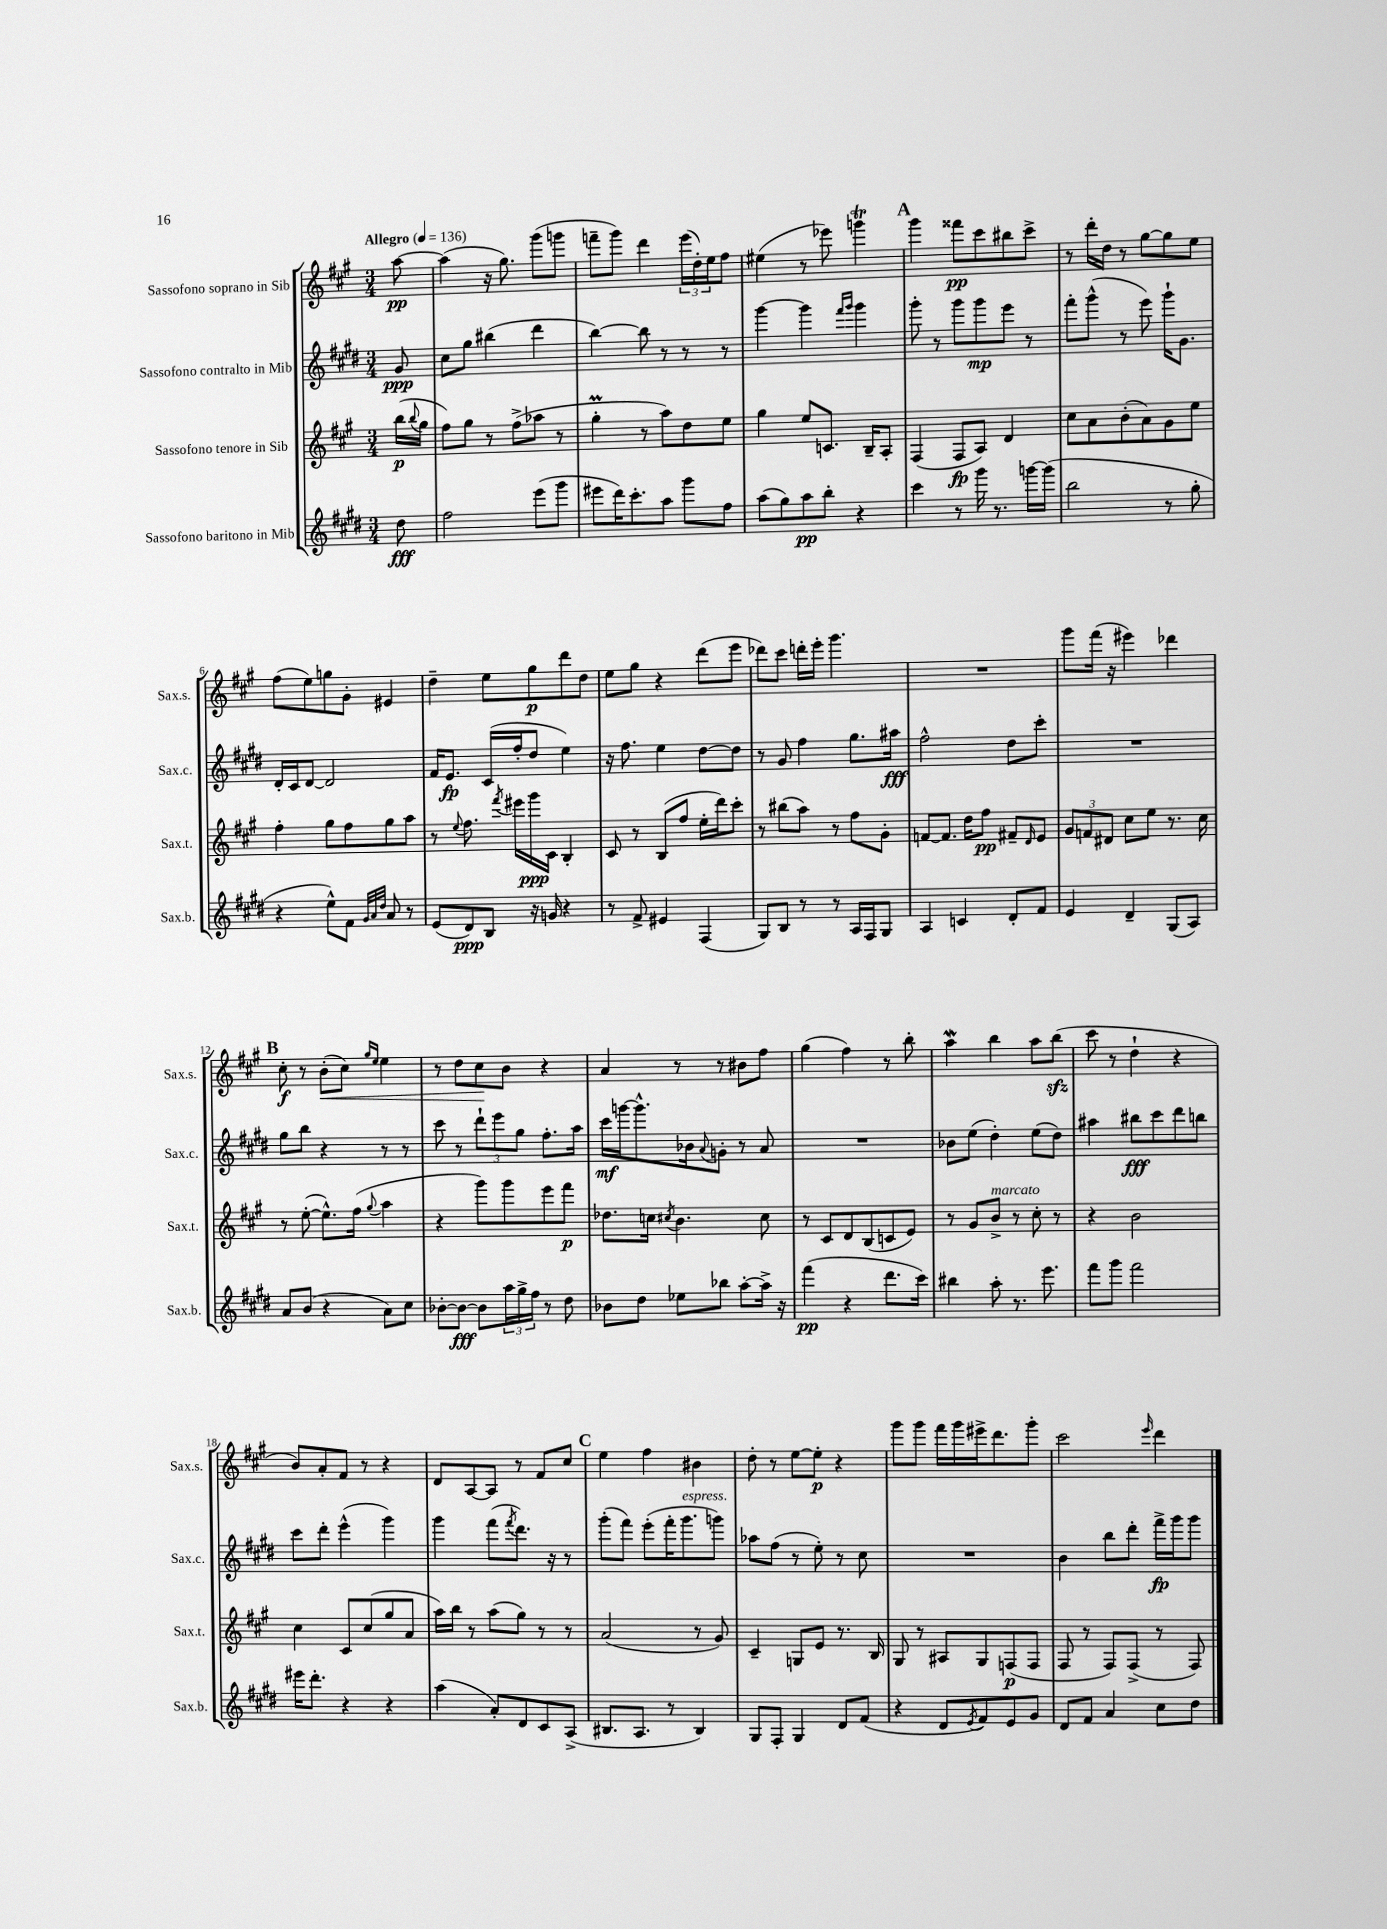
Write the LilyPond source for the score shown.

<<
\new StaffGroup <<
\new Staff = "s0" \with { instrumentName = "Sassofono soprano in Sib" shortInstrumentName = "Sax.s." } {
    \clef treble \key a \major \numericTimeSignature \time 3/4 \partial 8 \tempo "Allegro" 4 = 136
    a''8~\pp |
    a''4( r16 gis''8.) gis'''8( g'''8 |
    f'''8-- gis'''8) d'''4 \tuplet 3/2 { e'''16( d''16-.) e''16 } fis''8 |
    eis''4( r8 ees'''8) g'''4\trill |
    \mark \markup { \bold "A" } gis'''4 fisis'''8\pp cis'''8 bis''8 cis'''8-> |
    r8 d'''16-. d''16 r8 gis''8~ gis''8 e''8 |
    fis''8( e''8) g''8 gis'8-. eis'4 |
    d''4-- e''8 gis''8\p d'''8 d''8 |
    e''8 gis''8 r4 d'''8( e'''8 |
    des'''8) cis'''8 d'''16-. e'''16-. gis'''4. |
    R2. |
    gis'''8 fis'''16( r16 eis'''4) des'''4 |
    \mark \markup { \bold "B" } cis''8-.\f r8 b'8-.\<( cis''8) \grace { gis''16 e''16 } e''4 |
    r8 d''8 cis''8\! b'8 r4 |
    a'4 r8 r8 bis'8 fis''8 |
    gis''4( fis''4) r8 b''8-. |
    a''4\mordent b''4 a''8 b''8\sfz( |
    cis'''8 r8 d''4-! r4 |
    b'8) a'8-. fis'8 r8 r4 |
    d'8 a8~ a8 r8 fis'8 cis''8 |
    \mark \markup { \bold "C" } e''4 fis''4 bis'4 |
    d''8-. r8 e''8~ e''8-.\p r4 |
    gis'''8 gis'''8 fis'''16 gis'''16 eis'''16-> d'''8. gis'''8-. |
    cis'''2 \grace { e'''16 } d'''4 \bar "|." |
}
\new Staff = "s1" \with { instrumentName = "Sassofono contralto in Mib" shortInstrumentName = "Sax.c." } {
    \clef treble \key e \major \numericTimeSignature \time 3/4 \partial 8
    gis'8\ppp |
    cis''8 gis''8 bis''4( dis'''4 |
    b''4~) b''8 r8 r8 r8 |
    gis'''4~ gis'''4 \grace { fis'''16 gis'''16 } gis'''4 |
    \mark \markup { \bold "A" } gis'''8-. r8 gis'''8 gis'''8\mp e'''8 r8 |
    fis'''8-. gis'''8-^( r8 e'''8) gis'''16-! gis'8. |
    dis'16-. cis'16 dis'8~ dis'2 |
    fis'16 e'8.\fp cis'16( fis''16-. dis''8 e''4) |
    r16 fis''8. e''4 dis''8~ dis''8 |
    r8 gis'8 fis''4 gis''8. ais''16\fff |
    fis''2-^ dis''8 cis'''8-. |
    R2. |
    \mark \markup { \bold "B" } gis''8 b''8 r4 r8 r8 |
    cis'''8 r8 \tuplet 3/2 { dis'''8-! e'''8 gis''8 } fis''8.-. a''16 |
    cis'''16\mf g'''16~ g'''8.-^ bes'16 \appoggiatura { a'8 } g'8-. r8 a'8 |
    R2. |
    bes'8 e''8( dis''4-.) e''8( dis''8) |
    ais''4 bis''8\fff cis'''8 dis'''8 b''8 |
    cis'''8 dis'''8-. e'''4-^( gis'''4) |
    gis'''4 fis'''8( \acciaccatura { fis'''8 } dis'''8.) r16 r8 |
    \mark \markup { \bold "C" } gis'''8-.( fis'''8) e'''8-.( fis'''16-. gis'''8.^\markup { \italic "espress." } g'''8) |
    aes''8 fis''8( r8 e''8-.) r8 cis''8 |
    R2. |
    b'4 b''8 dis'''8-. fis'''16->\fp gis'''16 gis'''8 \bar "|." |
}
\new Staff = "s2" \with { instrumentName = "Sassofono tenore in Sib" shortInstrumentName = "Sax.t." } {
    \clef treble \key a \major \numericTimeSignature \time 3/4 \partial 8
    b''16\p( \appoggiatura { b''8 } gis''16 |
    fis''8) gis''8 r8 fis''8->( aes''8 r8 |
    gis''4-.\prall r8 a''8) d''8 e''8 |
    gis''4 e''8 c'8. b16-- a8-. |
    \mark \markup { \bold "A" } fis4( fis8\fp a8) d'4 |
    cis''8 a'8 b'8-.( a'8) gis'8 e''8 |
    fis''4-. gis''8 fis''8 gis''8 a''8 |
    r8 \appoggiatura { e''8 } fis''8. \acciaccatura { fis'''8 } eis'''16 gis'''16\ppp cis'16 b4-. |
    cis'8 r8 b8( fis''8 e''16-. d'''16) cis'''8-. |
    r8 bis''8( a''8) r8 fis''8 gis'8-. |
    f'8~ f'8. d''16 fis''8\pp fis'8-- \grace { d'16 } e'8 |
    \tuplet 3/2 { gis'8 f'8 dis'8 } cis''8 e''8 r8. cis''16 |
    \mark \markup { \bold "B" } r8 e''8~-.( e''8.-^) fis''16( \appoggiatura { gis''8 } a''4 |
    r4 gis'''8) gis'''8 e'''8 fis'''8\p |
    des''8. c''16 \acciaccatura { cis''8 } b'4. cis''8 |
    r8 cis'8 d'8 b8( c'8 e'8) |
    r8 gis'8 b'8->^\markup { \italic "marcato" } r8 cis''8-. r8 |
    r4 b'2 |
    cis''4 cis'8 cis''8( gis''8 a'8 |
    a''16) b''16 r8 a''8( gis''8) r8 r8 |
    \mark \markup { \bold "C" } a'2( r8 gis'8) |
    cis'4-- g8 e'8 r8. b16 |
    gis8 r8 ais8 gis8 f8\p( f8 |
    fis8 r8 fis8) fis8->( r8 fis8) \bar "|." |
}
\new Staff = "s3" \with { instrumentName = "Sassofono baritono in Mib" shortInstrumentName = "Sax.b." } {
    \clef treble \key e \major \numericTimeSignature \time 3/4 \partial 8
    dis''8\fff |
    fis''2 e'''8( gis'''8 |
    eis'''8 dis'''16) cis'''8.-. a''8 gis'''8 fis''8 |
    a''8( gis''8) a''8\pp b''8-. r4 |
    \mark \markup { \bold "A" } cis'''4 r8 gis'''16 r8. g'''16~ g'''16( |
    b''2 r8 gis''8-. |
    r4 e''8-^) fis'8 \grace { gis'32 a'32 dis''32 } a'8 r8 |
    e'8( dis'8\ppp) b8 r16 g'16 r4 |
    r8 fis'8-> eis'4 fis4( |
    gis8) b8 r8 r8 a16 fis16 gis8 |
    a4 c'4 dis'8-. fis'8 |
    e'4 dis'4-- gis8( a8) |
    \mark \markup { \bold "B" } a'8 b'8( r4 a'8) cis''8 |
    bes'8~-. bes'8~\fff bes'8 \tuplet 3/2 { a''16 gis''16-> fis''16 } r8 dis''8 |
    bes'8 dis''8 ees''8 bes''8 a''8~-. a''16-> r16 |
    fis'''4\pp( r4 dis'''8. cis'''16) |
    bis''4 a''8-. r8. e'''8. |
    fis'''8 gis'''8 fis'''2 |
    eis'''16 dis'''8.-. r4 r4 |
    a''4( a'8-.) dis'8 cis'8 a8->( |
    \mark \markup { \bold "C" } bis8. a8. r8 bis4) |
    gis8 fis8-. gis4 dis'8 fis'8( |
    r4 dis'8 \acciaccatura { e'8 } fis'8) e'8 gis'8 |
    dis'8 fis'8 a'4 cis''8 dis''8 \bar "|." |
}
>>
>>
